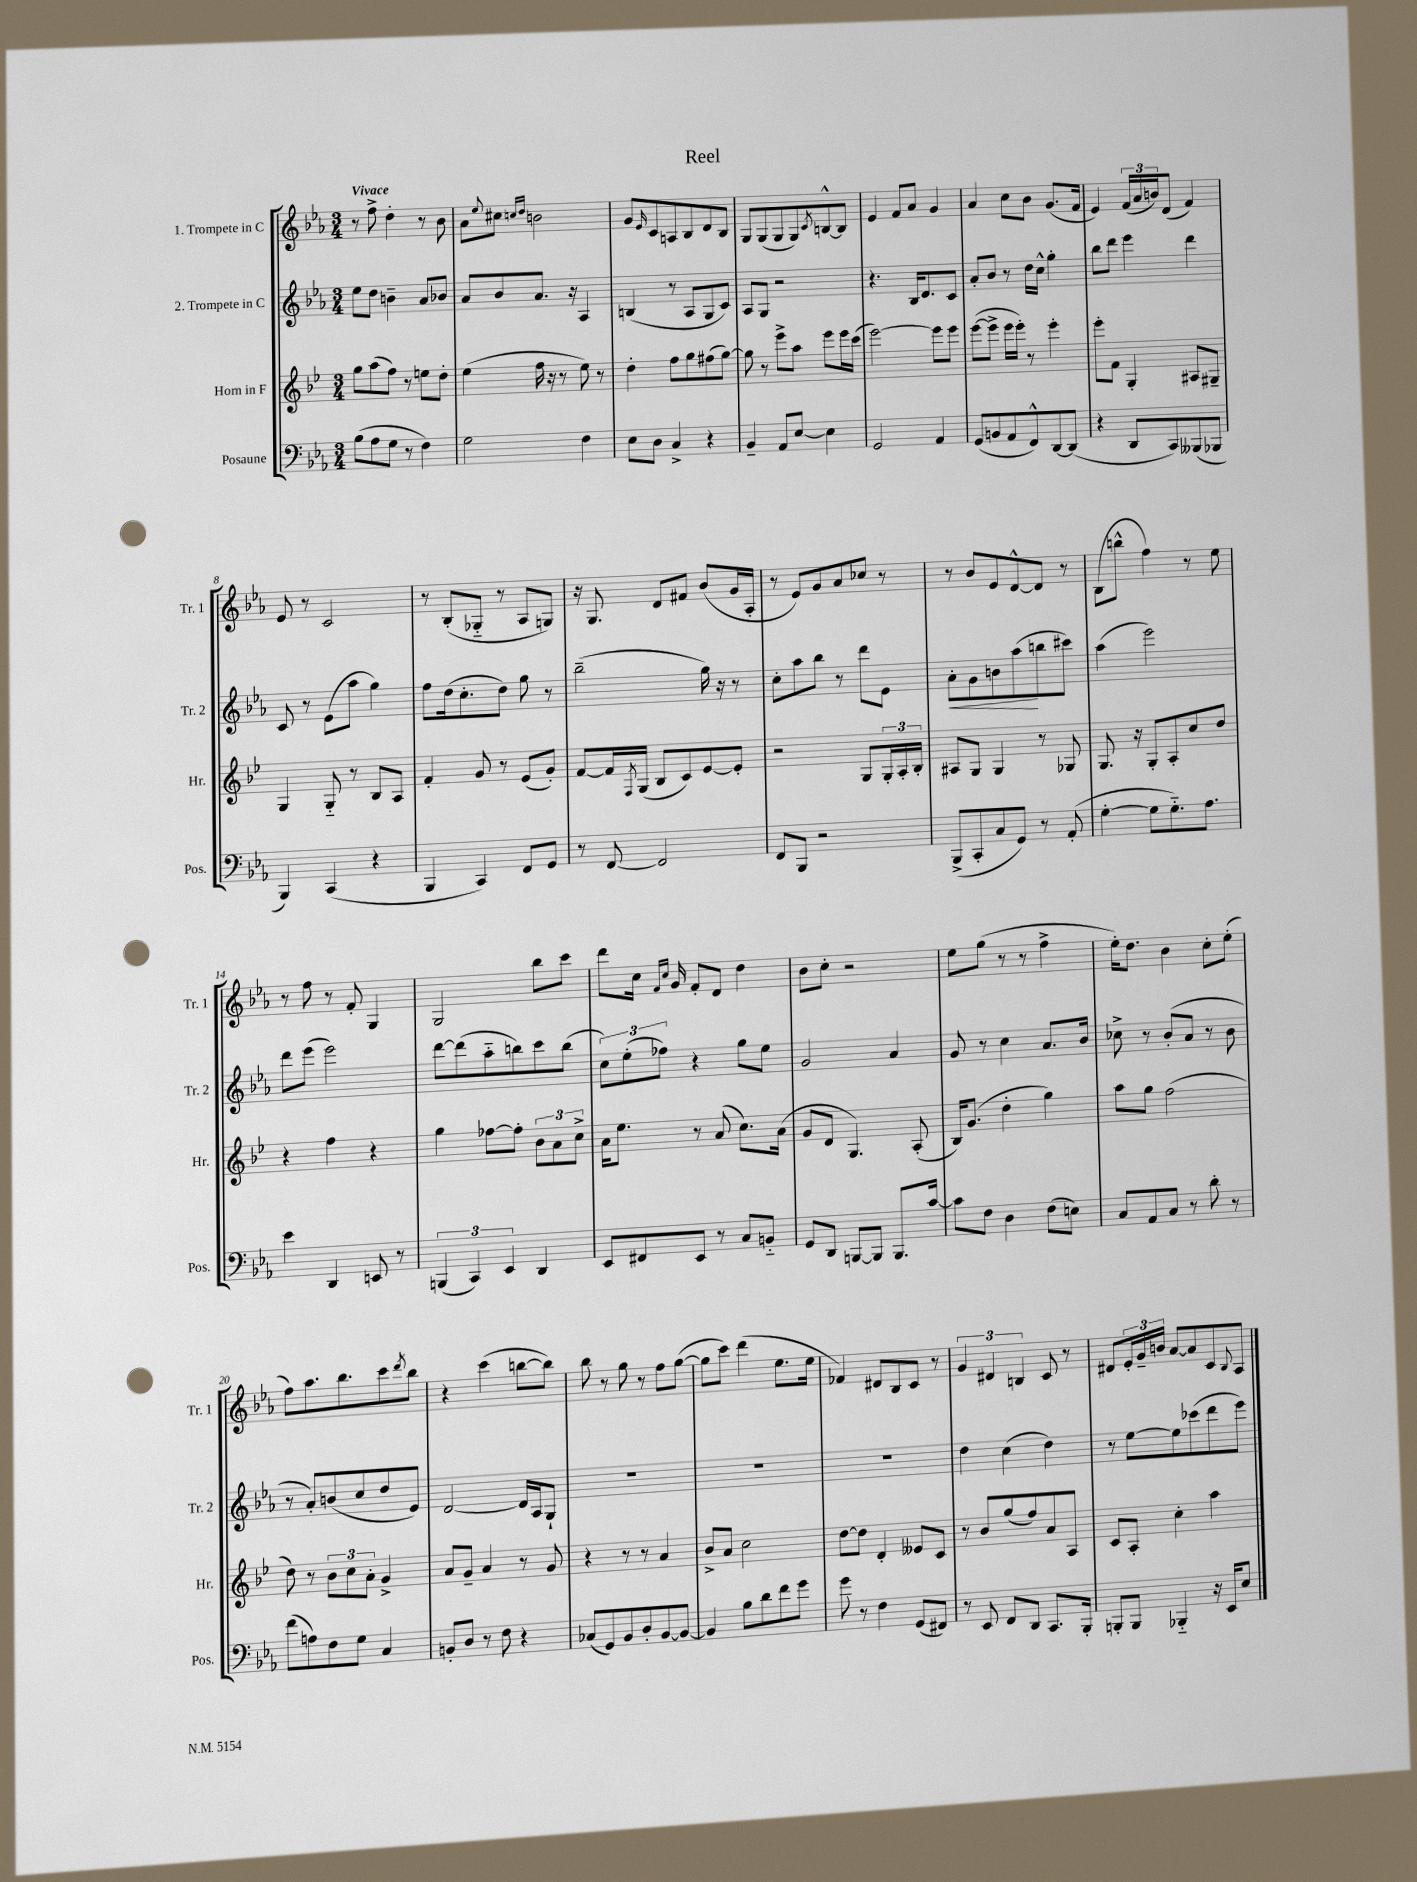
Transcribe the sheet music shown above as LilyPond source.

\header { title = "Reel" }
<<
\new StaffGroup <<
\new Staff = "s0" \with { instrumentName = "1. Trompete in C" shortInstrumentName = "Tr. 1" } {
    \clef treble \key ees \major \numericTimeSignature \time 3/4 \tempo "Vivace"
    r8 f''8-> d''4-. r8 bes'8 |
    aes'8 \appoggiatura { ees''8 } cis''8 \grace { c''16 d''16 } b'2 |
    g'8 \grace { ees'16 } c'8 a8 bes8 d'8 bes8 |
    g8 g8( g8 g8) \acciaccatura { c'8 } b8~-^ b8 |
    ees'4 f'8 aes'8 g'4 |
    aes'4 c''8 bes'8 g'8.( f'16 |
    ees'4) \tuplet 3/2 { f'16( aes'16 b'16) } d'8( f'4) |
    ees'8 r8 c'2 |
    r8 bes8-.( ges8-_ r8 aes8 g8) |
    r16 g8. d'8 fis'8 bes'8( g'16 aes16-. |
    r8 ees'8) g'8 aes'8 ces''8 r8 |
    r8 bes'8 ees'8 d'8~-^ d'8 r8 |
    bes8( b''8-^ f''4) r8 ees''8 |
    r8 f''8 r8 f'8-. g4 |
    g2 bes''8 c'''8 |
    d'''8 c''16 \grace { f'16 c''16 } g'16 f'8-. d'8 d''4 |
    bes'8 c''8-. r2 |
    ees''8 g''8( r8 r8 f''4-> |
    ees''16-.) d''8. bes'4 c''8-. ees''8-.( |
    f''8) aes''8. bes''8. c'''8 \acciaccatura { d'''8 } bes''8 |
    r4 c'''4( b''8~ b''8) |
    bes''8 r8 g''8 r8 f''8 g''8~( |
    g''8 c'''8) d'''4( ees''8. ees''16 |
    fes'4) dis'8 bes8 c'8 r8 |
    \tuplet 3/2 { g'4 dis'4 b4 } c'8 r8 |
    dis'8 \tuplet 3/2 { ees'16-. g'16-- b'16 } aes'8~ aes'8 c'8 \appoggiatura { bes8 } aes8 \bar "|." |
}
\new Staff = "s1" \with { instrumentName = "2. Trompete in C" shortInstrumentName = "Tr. 2" } {
    \clef treble \key ees \major \numericTimeSignature \time 3/4
    ees''8 d''8 b'4-- aes'8 bes'8 |
    aes'8 bes'8 aes'8. r16 aes4 |
    b4( r8 aes8 g8 c'8) |
    aes8 g8 r2 |
    r4. bes16 d'8. c'8 |
    aes'8-. bes'8 r8 d''16 c''16-^ g''4-. |
    bes''8 d'''8 ees'''4 d'''4 |
    c'8 r8 ees'8( aes''8 g''4) |
    f''8 d''16( c''8.-. d''8) g''8 r8 |
    bes''2--( g''16) r16 r8 |
    c''8-. aes''8 bes''8 r8 d'''8 ees'8 |
    aes'8-.\< g'8 b'8 aes''8\!( b''8 cis'''8) |
    aes''4( ees'''2) |
    d'''8 ees'''8( ees'''2) |
    d'''8~ d'''8( aes''8-_ b''8) c'''8 b''8( |
    \tuplet 3/2 { c''8) ees''8-.( fes''8) } r4 g''8 ees''8 |
    g'2 aes'4 |
    g'8 r8 c''4 aes'8. bes'16 |
    ces''8-> r8 bes'8-.( aes'8 r8 bes'8 |
    r8 aes'8-.) b'8( c''8 d''8 ees'8) |
    d'2~ d'16 aes16 g8-! |
    R2. |
    R2. |
    R2. |
    d''4 c''4( d''4) |
    r8 ees''8~ ees''8 ces'''8( d'''8 ees'''8) \bar "|." |
}
\new Staff = "s2" \with { instrumentName = "Horn in F" shortInstrumentName = "Hr." } {
    \clef treble \key bes \major \numericTimeSignature \time 3/4
    g''8 a''8( f''8) r8 e''8 d''8-. |
    ees''4( f''16 r16 r8 ees''8) r8 |
    d''4-. f''8 g''8 fis''8( g''8~) |
    g''8 r8 ees'''8-> a''8 ees'''8 ees'''16 c'''16( |
    ees'''2~) ees'''8 ees'''8 |
    ees'''8~( ees'''8-> ees'''16 ees'''16-.) r8 ees'''4-. |
    ees'''8-. f'8 g4-. ais8 gis8-- |
    g4 g8-_ r8 bes8 a8 |
    f'4-. g'8 r8 ees'8( g'8-.) |
    f'8~ f'16 \acciaccatura { f8 } g16( bes8 c'8) ees'8~ ees'8-. |
    r2 g8 \tuplet 3/2 { g16-. a16-. bes16-. } |
    ais8 g8 g4 r8 ges8 |
    g8. r16 g8-. a8-. c''8 d''8 |
    r4 f''4 r4 |
    g''4 fes''8~ fes''8-. \tuplet 3/2 { bes'8 a'8 c''8-> } |
    a'16 ees''8. r8 a'8( c''8.) a'16( |
    g'8 d'8 g4.) a8-.( |
    bes16) g'8.( d''4-. g''4) |
    a''8 g''8 f''2( |
    d''8) r8 \tuplet 3/2 { bes'8 c''8 a'8-. } g'4-> |
    a'8 g'8-- a'4 r8 g'8 |
    r4 r8 r8 a'4 |
    bes'8-> a'8 c''2 |
    d''8~ d''8 d'4-. eeses'8 c'8 |
    r8 bes'8 g''8( f''8) a'8 a8 |
    c'8 a8-. c''4-. a''4 \bar "|." |
}
\new Staff = "s3" \with { instrumentName = "Posaune" shortInstrumentName = "Pos." } {
    \clef bass \key ees \major \numericTimeSignature \time 3/4
    bes8( aes8 g8 r8 f4) |
    g2 f4 |
    ees8 d8 c4-> r4 |
    bes,4-- aes,8 ees8~ ees4 |
    g,2 aes,4 |
    g,8( b,8 aes,8 f,8-^) d,8~ d,8( |
    r4 d,8 c,8) beses,,8( bes,,8 |
    bes,,4) c,4( r4 |
    bes,,4 c,4) f,8 g,8 |
    r8 f,8~ f,2 |
    f,8 bes,,8 r2 |
    bes,,8->( c,8-. c8 g,8) r8 aes,8-.( |
    g4~-. g8 g8.-_) aes8. |
    ees'4 d,4 e,8 r8 |
    \tuplet 3/2 { b,,4( c,4) ees,4 } d,4 |
    ees,8 fis,8 ees,8 r8 c8 b,8-_ |
    g,8 d,8 b,,8~ b,,8 b,,8. c'16~ |
    c'8 f8 d4 f8( e8) |
    c8 aes,8 c8 r8 d'8-. r8 |
    f'8( a8) f8 g8 c4 |
    b,8-. d8 r8 f8 r4 |
    ces8( g,8) bes,8 d8-. bes,8~ bes,8~ |
    bes,4 bes8 d'8 f'8 g'8 |
    g'8 r8 f4 g,8( fis,8) |
    r8 ees,8 f,8 d,8 c,8. bes,,16-. |
    b,,8-. b,,8 bes,,4-_ r16 ees,16 ees8 \bar "|." |
}
>>
>>
